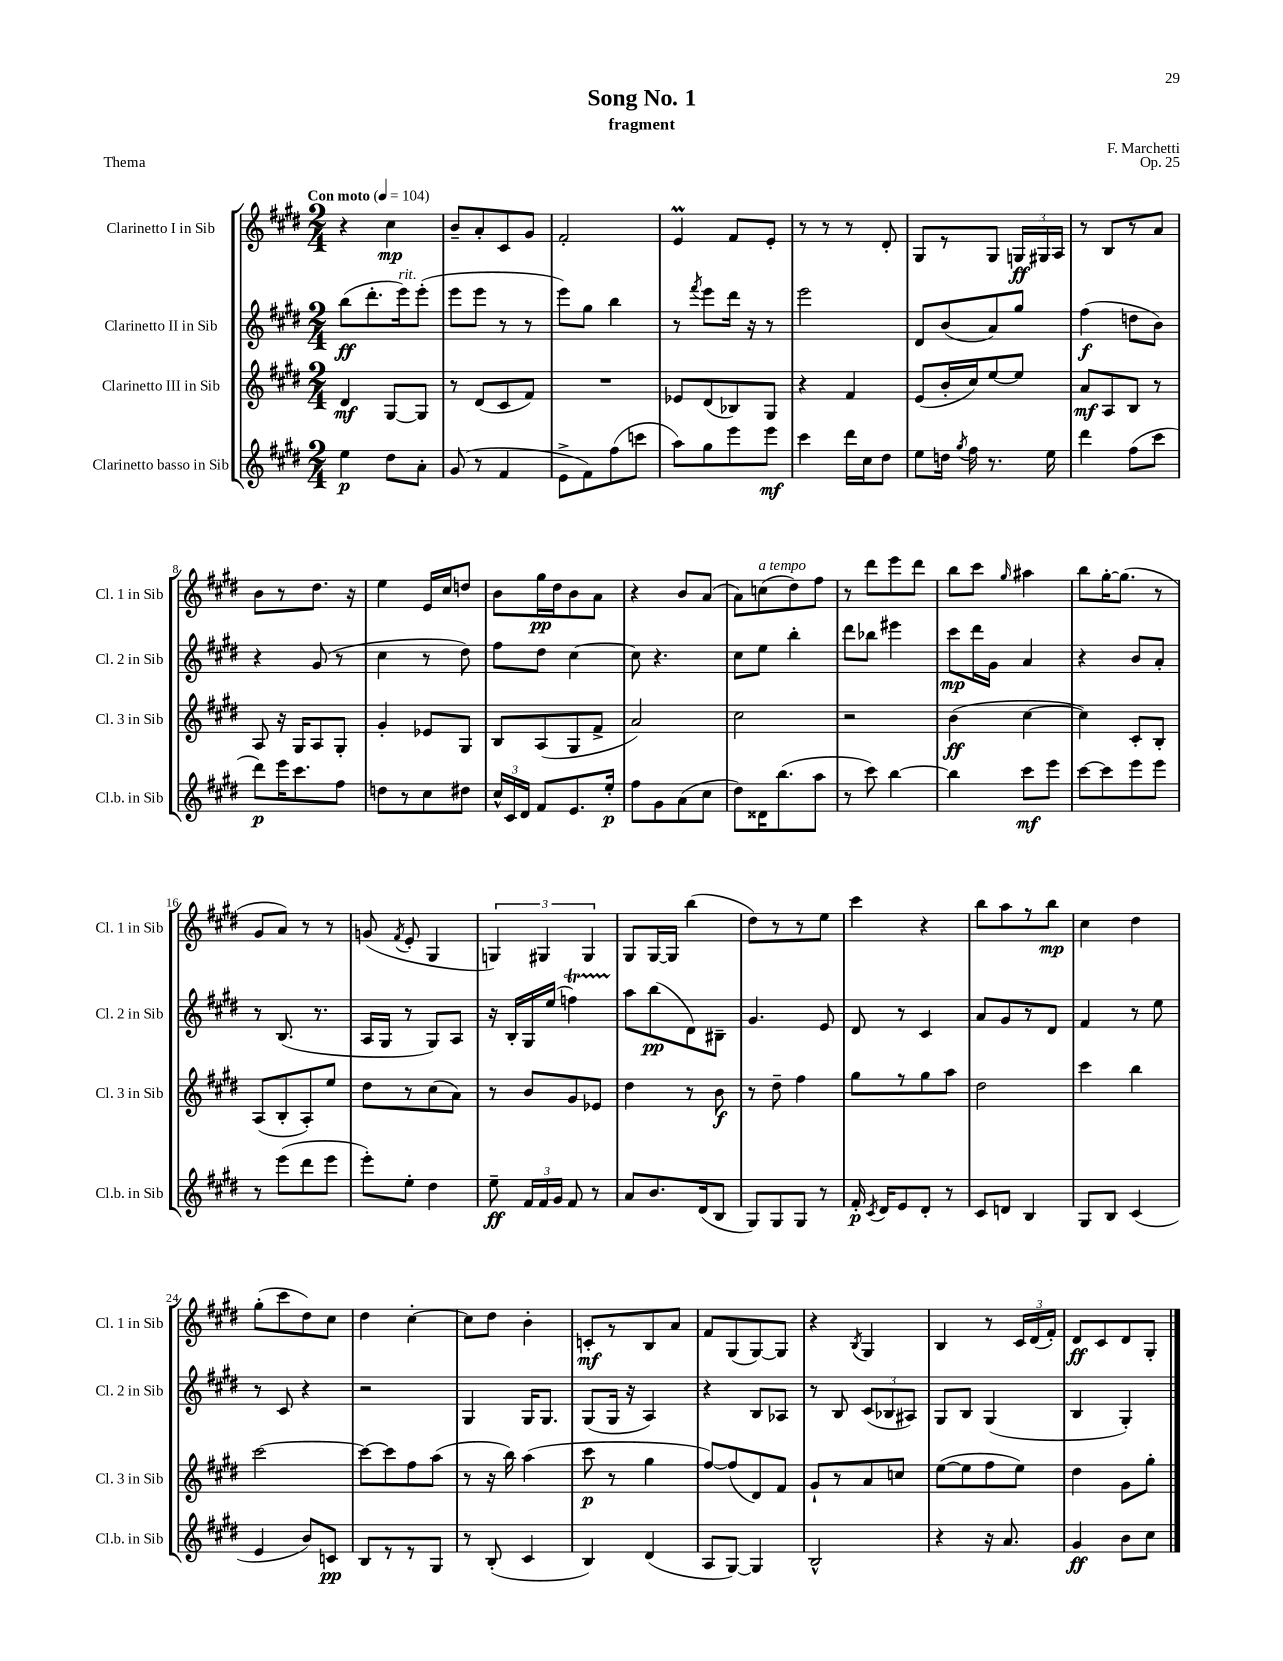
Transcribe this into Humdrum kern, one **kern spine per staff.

**kern	**kern	**kern	**kern
*staff4	*staff3	*staff2	*staff1
*clefG2	*clefG2	*clefG2	*clefG2
*k[f#c#g#d#]	*k[f#c#g#d#]	*k[f#c#g#d#]	*k[f#c#g#d#]
*M2/4	*M2/4	*M2/4	*M2/4
*MM104	*MM104	*MM104	*MM104
4ee	4d#	(8bb	4r
.	.	8.ddd#'	.
8dd#	[8G#	.	4cc#
.	.	16eee)	.
8a'	8G#]	(8eee'	.
=	=	=	=
(8g#	8r	8eee	8b~
8r	(8d#	8eee	8a'
4f#	8c#	8r	8c#
.	8f#)	8r	8g#
=	=	=	=
8e^	2r	8eee)	2f#'
8f#)	.	8gg#	.
(8ff#	.	4bb	.
8ccc	.	.	.
=	=	=	=
8aa)	8e-	8r	4e
.	.	8qfff#	.
8gg#	(8d#	8eee	.
8eee	8B-)	16ddd#	8f#
.	.	16r	.
8eee	8G#	8r	8e'
=	=	=	=
4ccc#	4r	2eee	8r
.	.	.	8r
16ddd#	4f#	.	8r
16cc#	.	.	.
8dd#	.	.	8d#'
=	=	=	=
8ee	(8e	8d#	8G#
16dd	16b'	(8b	8r
8qgg#	.	.	.
16ff#	16cc#)	.	.
8.r	[8ee	8a)	8G#
.	8ee]	8gg#	24G
.	.	.	24G#
16ee	.	.	.
.	.	.	24A
=	=	=	=
4ddd#	8a	(4ff#	8r
.	8A	.	8B
(8ff#	8B	8dd	8r
8ccc#	8r	8b)	8a
=	=	=	=
8ddd#)	8A	4r	8b
16eee	16r	.	8r
8.ccc#	16G#	.	.
.	8A	(8g#	8.dd#
8ff#	8G#'	8r	.
.	.	.	16r
=	=	=	=
8dd	4g#'	4cc#	4ee
8r	.	.	.
8cc#	8e-	8r	16e
.	.	.	16cc#
8dd#	8G#	8dd#)	8dd
=	=	=	=
24cc#^^	8B	8ff#	8b
24c#	.	.	.
24d#	.	.	.
8f#	(8A	8dd#	16gg#
.	.	.	16dd#
8.e	8G#	[4cc#	8b
.	8f#^	.	8a
16ee'	.	.	.
=	=	=	=
8ff#	2a)	8cc#]	4r
8g#	.	4.r	.
(8a	.	.	8b
8cc#	.	.	(8a
=	=	=	=
8dd#)	2cc#	8cc#	8a)
16d##	.	8ee	(8cc
(8.bb	.	.	.
.	.	4bb'	8dd#)
8aa	.	.	8ff#
=	=	=	=
8r	2r	8ddd#	8r
8ccc#)	.	8bb-	8ddd#
[4bb	.	4eee#	8eee
.	.	.	8ddd#
=	=	=	=
4bb]	(4b	8ccc#	8bb
.	.	16ddd#	8ccc#
.	.	16g#	.
.	.	.	16qqgg#
8ccc#	[4cc#	4a	4aa#
8eee	.	.	.
=	=	=	=
[8ccc#	4cc#])	4r	8bb
8ccc#]	.	.	[16gg#'
.	.	.	(8.gg#]
8eee	8c#'	8b	.
8eee	8B'	8a'	8r
=	=	=	=
8r	(8A	8r	8g#
(8eee	8B'	(8.B	8a)
8ddd#	8A')	.	8r
.	.	8.r	.
8eee	8ee	.	8r
=	=	=	=
8eee')	8dd#	16A	(8g
.	.	16G#	.
.	.	.	8qf#
8ee'	8r	8r	8e'
4dd#	(8cc#	8G#)	4G#
.	8a)	8A	.
=	=	=	=
8ee~	8r	16r	6G)
.	.	16B'	.
24f#	8b	16G#	.
24f#	.	.	6G#
.	.	(16ee	.
24g#	.	.	.
8f#	8g#	4ff)	.
.	.	.	6G#
8r	8e-	.	.
=	=	=	=
8a	4dd#	8aa	8G#
8.b	.	(8bb	[16G#
.	.	.	16G#]
.	8r	8d#)	(4bb
(16d#	.	.	.
8B	8b	8B#~	.
=	=	=	=
8G#)	8r	4.g#	8dd#)
8G#	8dd#~	.	8r
8G#	4ff#	.	8r
8r	.	8e	8ee
=	=	=	=
16f#'	8gg#	8d#	4ccc#
8qc#	.	.	.
16d#	.	.	.
8e	8r	8r	.
8d#'	8gg#	4c#	4r
8r	8aa	.	.
=	=	=	=
8c#	2dd#	8a	8bb
8d	.	8g#	8aa
4B	.	8r	8r
.	.	8d#	8bb
=	=	=	=
8G#	4ccc#	4f#	4cc#
8B	.	.	.
(4c#	4bb	8r	4dd#
.	.	8ee	.
=	=	=	=
4e	[2ccc#	8r	(8gg#'
.	.	8c#	8ccc#
8b)	.	4r	8dd#)
8c	.	.	8cc#
=	=	=	=
8B	8ccc#_	2r	4dd#
8r	8ccc#]	.	.
8r	8ff#	.	[4cc#'
8G#	(8aa	.	.
=	=	=	=
8r	8r	4G#	8cc#]
(8B'	16r	.	8dd#
.	16bb)	.	.
4c#	(4aa	16G#	4b'
.	.	8.G#	.
=	=	=	=
4B)	8ccc#	(8G#	8c'
.	8r	16G#	8r
.	.	16r	.
(4d#	4gg#	4A)	8B
.	.	.	8a
=	=	=	=
8A	[8ff#)	4r	8f#
[8G#)	(8ff#]	.	(8G#
4G#]	8d#)	8B	[8G#)
.	8f#	8A-	8G#]
=	=	=	=
2B^^	8g#`	8r	4r
.	8r	8B	.
.	.	.	8qB
.	8a	(12c#	4G#
.	.	12B-	.
.	8cc	.	.
.	.	12A#)	.
=	=	=	=
4r	([8ee	8G#	4B
.	8ee]	8B	.
16r	8ff#	(4G#	8r
8.a	.	.	.
.	8ee)	.	24c#
.	.	.	(24d#
.	.	.	24f#')
=	=	=	=
4g#	4dd#	4B	8d#
.	.	.	8c#
8b	8g#	4G#')	8d#
8cc#	8gg#'	.	8G#'
==	==	==	==
*-	*-	*-	*-
